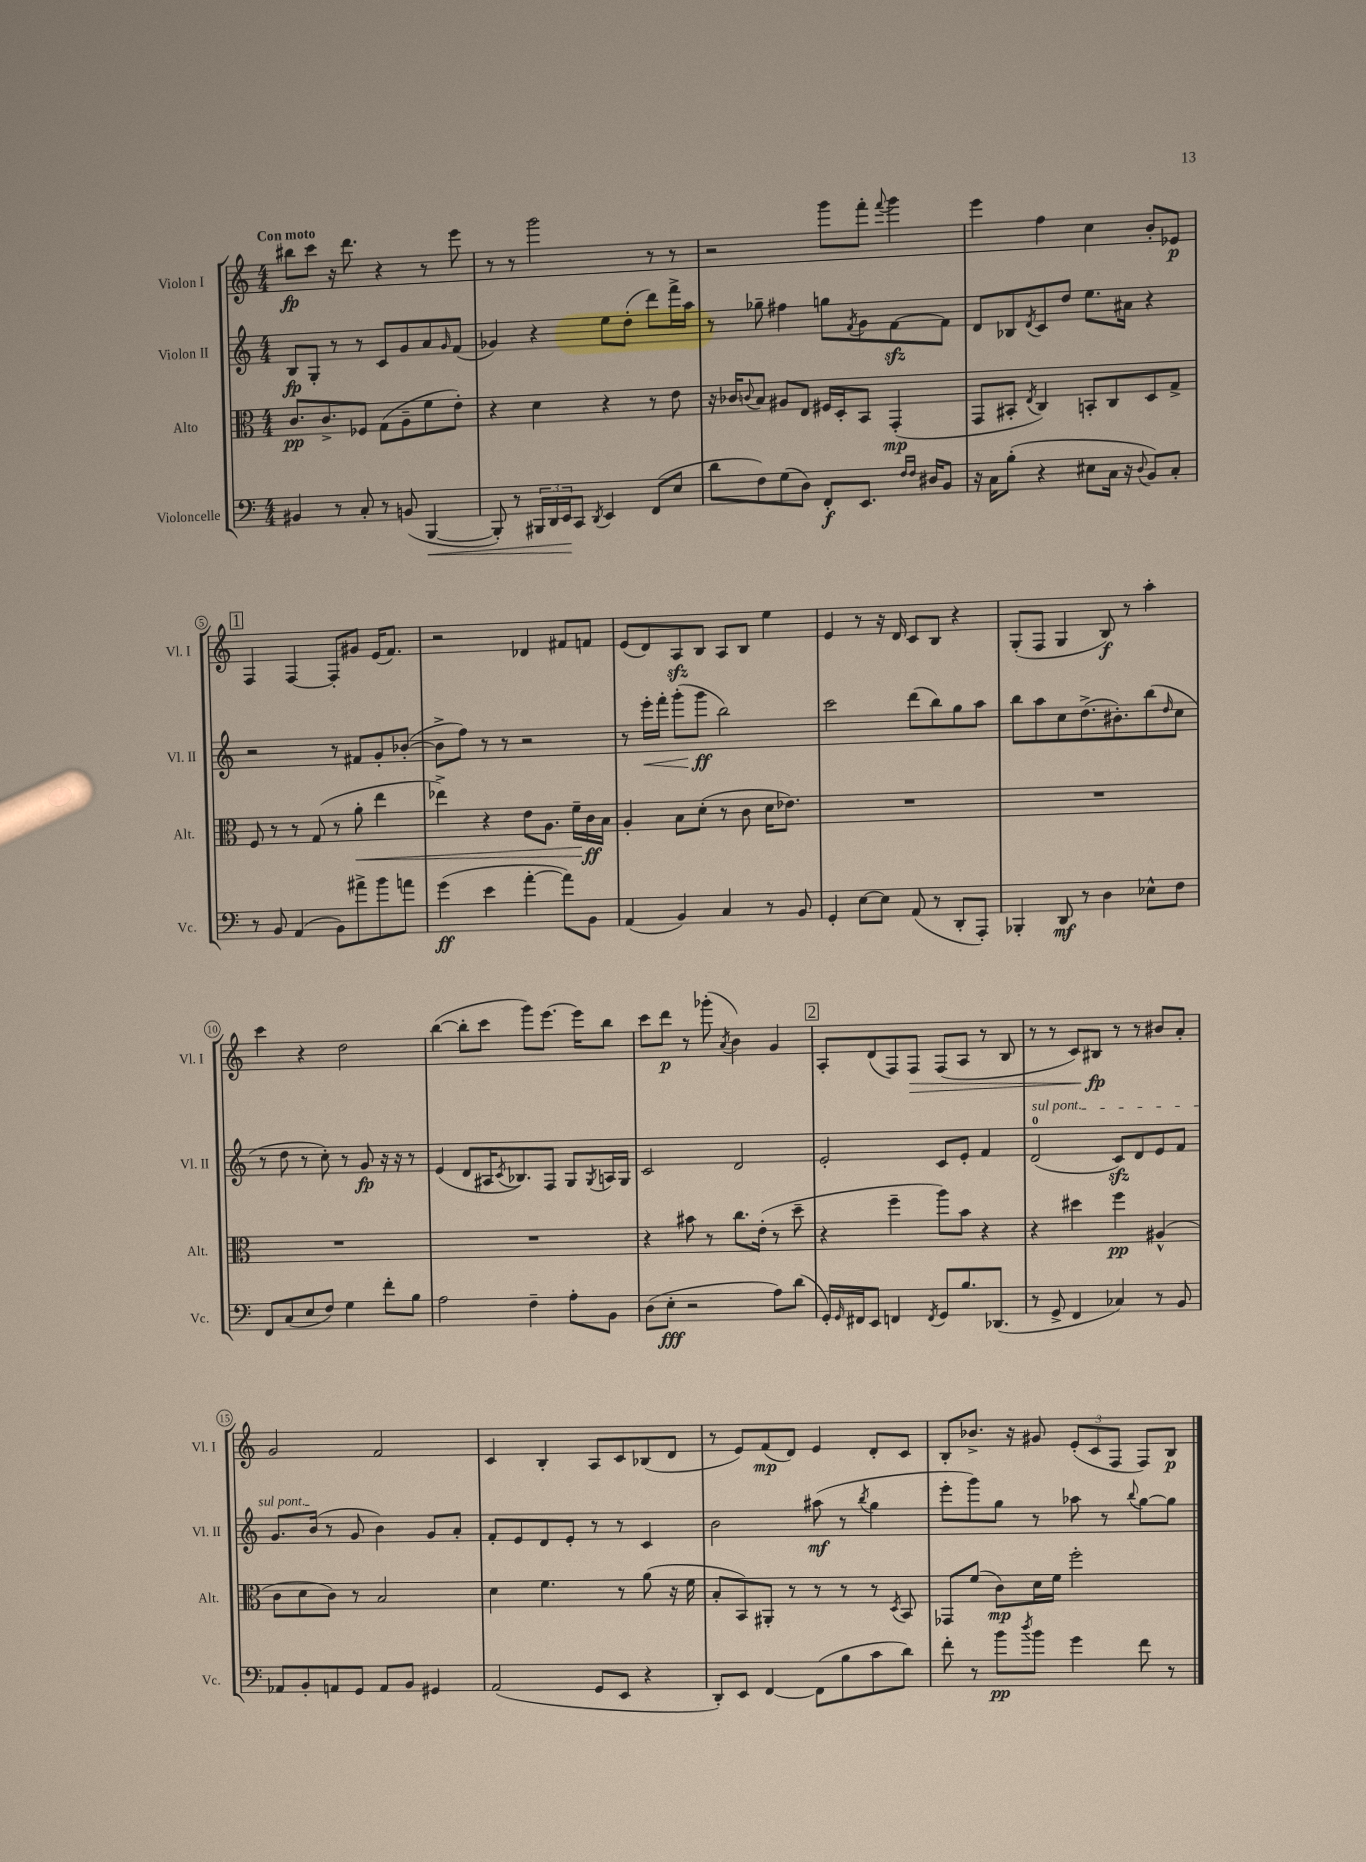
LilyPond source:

<<
\new StaffGroup <<
\new Staff = "s0" \with { instrumentName = "Violon I" shortInstrumentName = "Vl. I" } {
    \clef treble \key c \major \numericTimeSignature \time 4/4 \tempo "Con moto"
    bis''8\fp c'''8 r16 d'''8. r4 r8 e'''8 |
    r8 r8 g'''2 r8 r8 |
    r2 g'''8 f'''8-. \appoggiatura { f'''8 } g'''4 |
    e'''4 f''4 c''4 b'8-. ees'8\p |
    \mark \markup { \box "1" } f4 f4~ f8-. gis'8 e'16( f'8.) |
    r2 des'4 fis'8 f'8 |
    e'8( d'8) a8\sfz b8 a8 b8 e''4 |
    e'4 r8 r16 d'16 c'8 b8 r4 |
    g8-.( f8 g4 b8\f) r8 a''4-. |
    c'''4 r4 d''2 |
    b''4~( b''8-. c'''8 g'''8) e'''8.~ e'''16 b''8 |
    c'''8 d'''8\p r8 ges'''8-.( \acciaccatura { a'8 } b'4) g'4 |
    \mark \markup { \box "2" } a8-. d'8( f8) f8\> f8( a8 r8 b8 |
    r8 r8 c'8) bis8\fp\! r8 r8 bis'8 a'8-. |
    g'2 f'2 |
    c'4 b4-. a8 c'8 bes8( d'8 |
    r8 e'8) f'8\mp( d'8) e'4 d'8-. c'8 |
    b8-. bes'8.-> r16 gis'8 \tuplet 3/2 { e'8-.( c'8 f8 } f8) b8\p \bar "|." |
}
\new Staff = "s1" \with { instrumentName = "Violon II" shortInstrumentName = "Vl. II" } {
    \clef treble \key c \major \numericTimeSignature \time 4/4
    b8\fp g8-. r8 r8 c'8 g'8 a'8 \grace { g'16 } f'8( |
    ges'4) r4 e''8 d''8-.( d'''8) f'''16-> a''16 |
    r8 ges''8-- fis''4 g''8 \acciaccatura { f'8 } g'8 f'8~\sfz f'8 |
    d'8 bes8 \acciaccatura { d'8 } c'8 d''8 e''8. ais'16 r4 |
    \mark \markup { \box "1" } r2 r8 fis'8 g'8-. bes'8~-.( |
    bes'8-> f''8) r8 r8 r2 |
    r8 e'''16-.\< f'''16-. g'''8-.( g'''8\ff\! b''2) |
    c'''2 d'''8( b''8) g''8 a''8 |
    b''8 a''8 c''8 d''8.->( bis'8.-.) b''8( \grace { d''16 } c''8 |
    r8 d''8 r8 c''8-.) r8 g'8\fp r16 r16 r8 |
    e'4( d'8 ais16 \acciaccatura { c'8 } bes8.) f8 g8 \acciaccatura { g8 } a16 g16 |
    c'2 d'2 |
    \mark \markup { \box "2" } e'2-. c'8 e'8-. f'4 |
    \once \override TextSpanner.bound-details.left.text = \markup { \italic "sul pont." } d'2-0\startTextSpan( c'8\sfz) d'8 e'8 f'8 |
    g'8. b'16\stopTextSpan( r8 g'8 b'4) g'8 a'8-. |
    f'8-. e'8 d'8 e'8-. r8 r8 c'4 |
    b'2 ais''8\mf( r8 \acciaccatura { b''8 } g''4 |
    e'''8-. g'''8) g''8 r8 aes''8 r8 \appoggiatura { b''8 } g''8~ g''8 \bar "|." |
}
\new Staff = "s2" \with { instrumentName = "Alto" shortInstrumentName = "Alt." } {
    \clef alto \key c \major \numericTimeSignature \time 4/4
    c'8.\pp c'8.-> fes8 g8( a8-- f'8 e'8-.) |
    r4 d'4 r4 r8 e'8 |
    r16 ces'16 \appoggiatura { c'8 } b8 ais8 e8 fis16 d16-. b,8 g,4-.\mp( |
    g,8 bis,8-. \acciaccatura { e8 } c4) b,8-. c8 d8 g8-> |
    \mark \markup { \box "1" } f8 r8 r8 g8( r8 a'8-.\< e''4 |
    ees''4->) r4 e'8 a8. f'16--\! c'16\ff b16 |
    a4-. b8 d'8-.( r8 c'8 d'16 ees'8.) |
    R1 |
    R1 |
    R1 |
    R1 |
    r4 bis'8 r8 c''8. e'16-.( r8 d''8-- |
    \mark \markup { \box "2" } r4 f''4-- a''8) b'8 r4 |
    r4 dis''4 f''4\pp ais4-^( |
    c'8 d'8 c'8) r8 b2 |
    d'4 f'4. r8 a'8( r16 f'16 |
    b8-. b,8) ais,8-. r8 r8 r8 r8 \acciaccatura { d8 } b,8 |
    ges,8 f'8( c'8\mp) d'16 f'16 f''2-. \bar "|." |
}
\new Staff = "s3" \with { instrumentName = "Violoncelle" shortInstrumentName = "Vc." } {
    \clef bass \key c \major \numericTimeSignature \time 4/4
    bis,4 r8 c8-. r8 b,8( b,,4~\< |
    b,,8-.) r8 \tuplet 3/2 { bis,,16 d,16 e,16\! } c,8 \acciaccatura { d,8 } e,4 f,8( e8 |
    d'8 f8) g8( d8) f,8-.\f e,8. \grace { f16 f16 } dis16 b,8 |
    r16 c16 b8-.( r4 eis8 c16 r16 \appoggiatura { d8 } b,8) c8-. |
    \mark \markup { \box "1" } r8 b,8 a,4( b,8) ais'8-> b'8 a'8 |
    g'4\ff( e'4 a'4~-. a'8) b,8 |
    a,4( b,4) c4 r8 b,8 |
    g,4-. e8~ e8 a,8( r8 d,8-. a,,8-.) |
    bes,,4-. d,8\mf r8 d4 ees8-^ f8 |
    f,8 c8( e8 f8) g4 f'8-. b8 |
    a2 f4-- a8-. b,8 |
    d8( e8-.\fff r2 a8) d'8( |
    \mark \markup { \box "2" } g,16-.) \grace { g,16 } fis,16 e,8 f,4 \acciaccatura { f,8 } g,8 b8. des,8.( |
    r8 g,8-> f,4 ces4) r8 b,8 |
    aes,8 b,8-. a,8 g,8 a,8 b,8 gis,4 |
    a,2( g,8 e,8 r4 |
    d,8-.) e,8 f,4~ f,8( b8 c'8 d'8) |
    f'8-. r8 b'8\pp \acciaccatura { d''8 } b'8 g'4 f'8 r8 \bar "|." |
}
>>
>>
\layout { \context { \Score \override BarNumber.stencil = #(make-stencil-circler 0.1 0.3 ly:text-interface::print) } }
